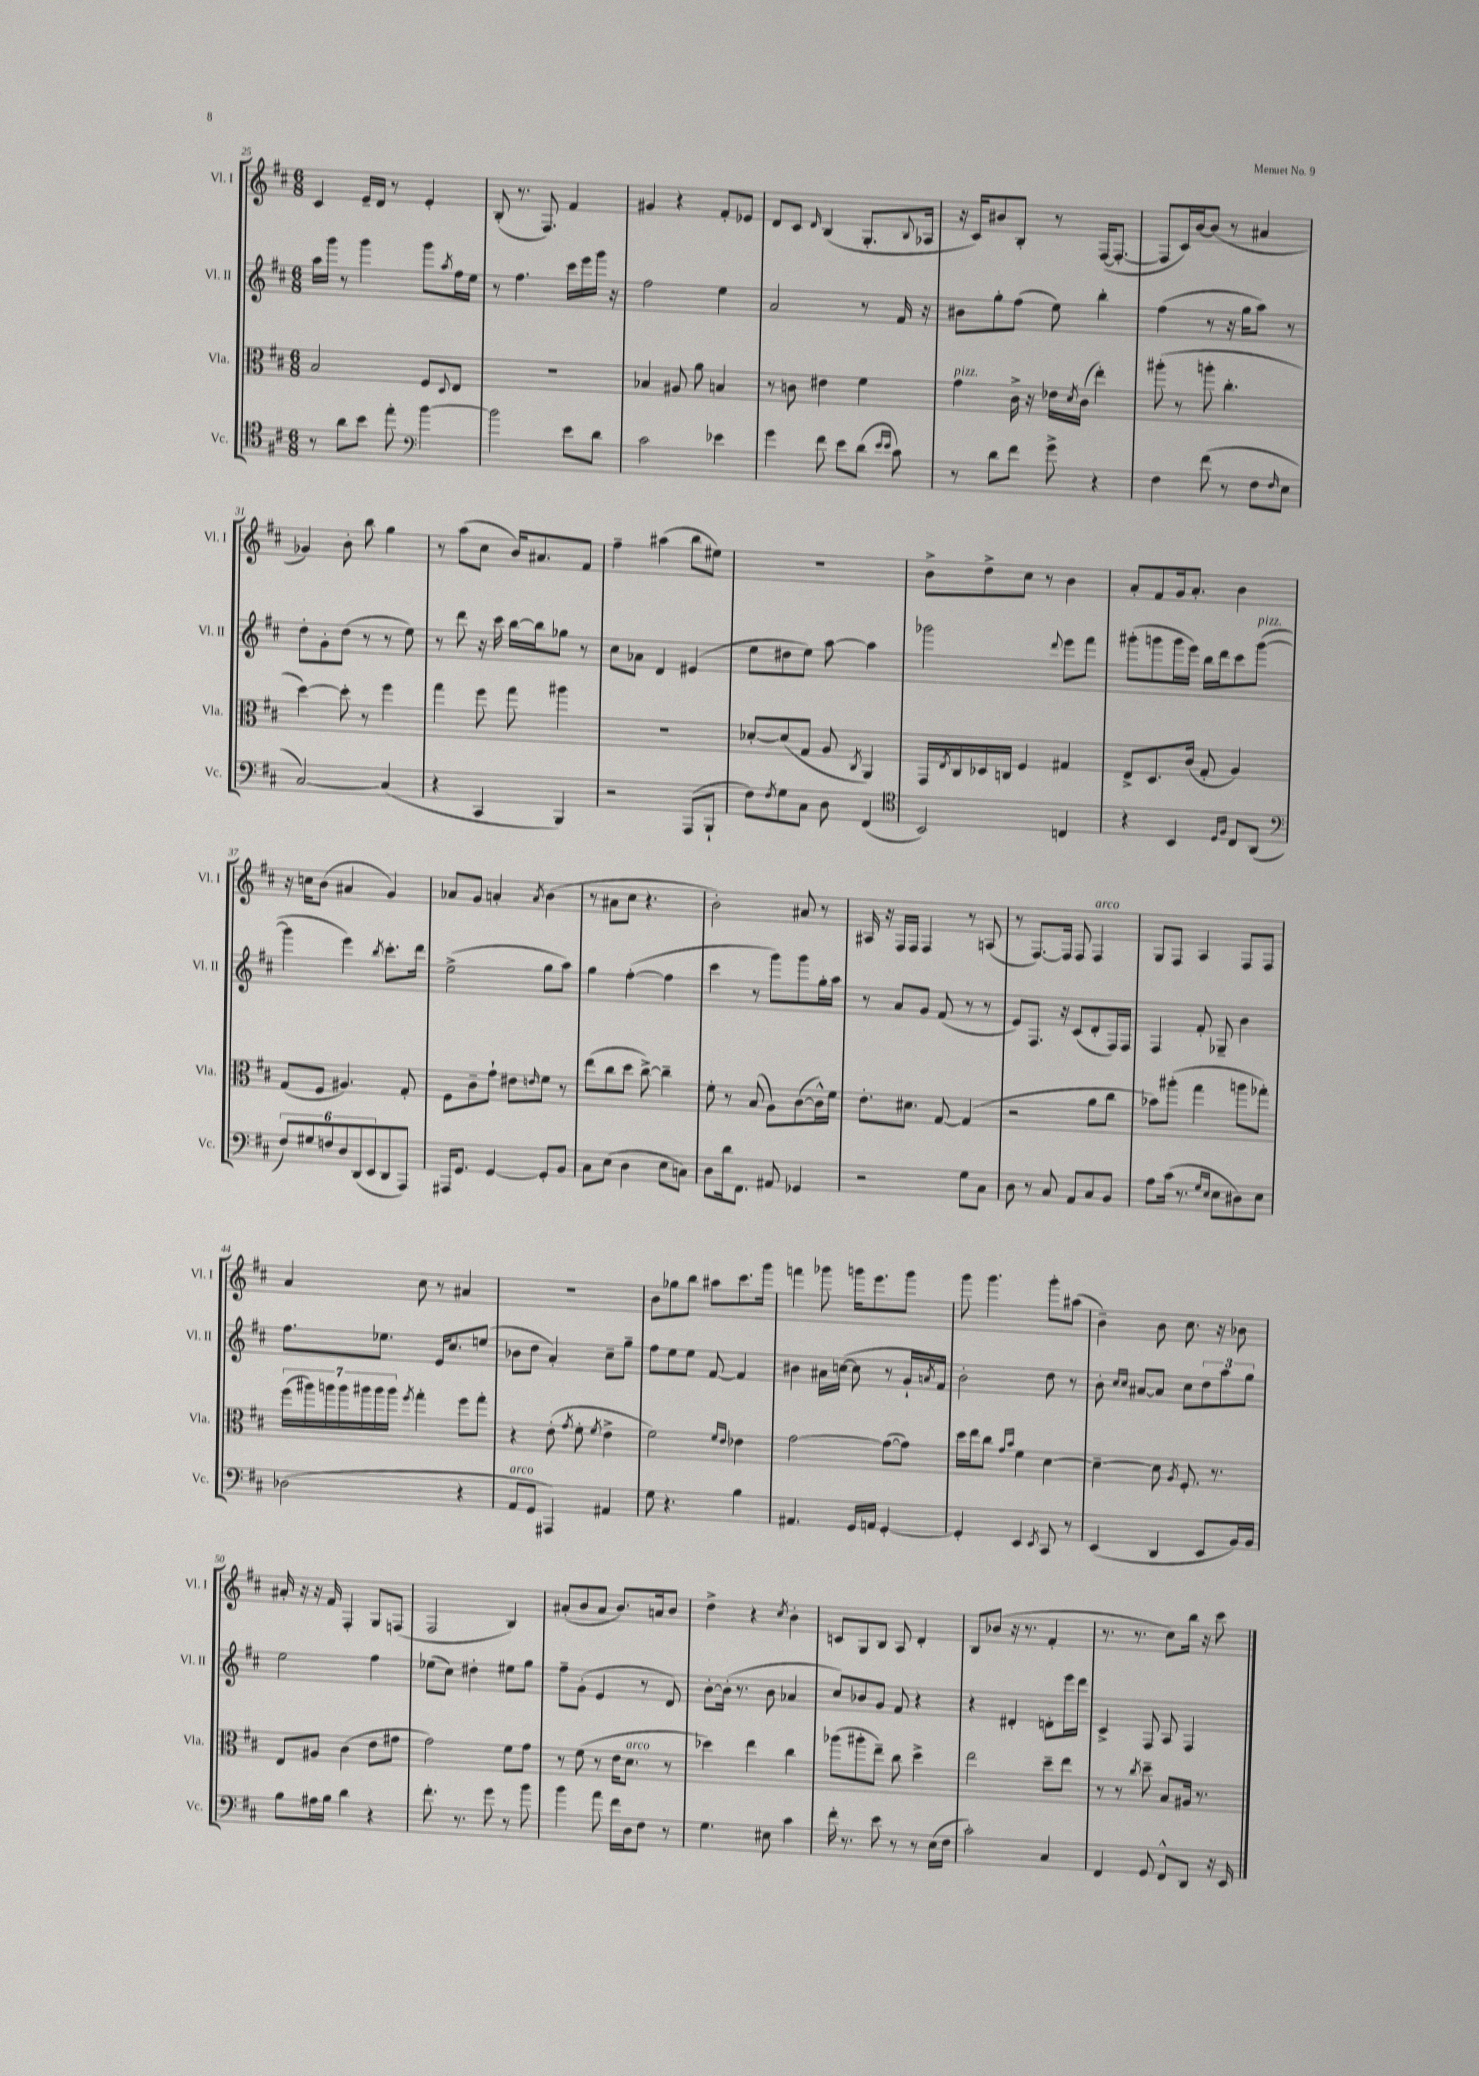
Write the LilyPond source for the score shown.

<<
\new StaffGroup <<
\new Staff = "s0" \with { instrumentName = "Vl. I" shortInstrumentName = "Vl. I" } {
    \clef treble \key d \major \numericTimeSignature \time 6/8
    cis'4 e'16-- d'16 r8 e'4-. |
    b8-.( r8. fis8.) fis'4 |
    gis'4 r4 fis'8-. ees'8 |
    d'8 cis'8 \grace { d'16 } b4( g8.-. \appoggiatura { b8 } aes16 |
    r16 cis'16) bis'8 b8-. r8 fis16~( fis8.~-. |
    fis8 cis'16) b'16~ b'8( r8 ais'4 |
    ges'4) b'8-. b''8 g''4 |
    r8 a''8( cis''8 b'16) ais'8. fis'8 |
    fis''4-- ais''4( b''8 eis''8) |
    R2. |
    b'8-> d''8-> cis''8 r8 b'4 |
    a'8-. fis'8 g'16 a'8.-. b'4 |
    r16 c''16 b'8( ais'4 g'4) |
    aes'8 g'8 a'4-. \acciaccatura { a'8 } b'4( |
    r8 ais'8 cis''8 r4. |
    b'2-.) ais'8 r8 |
    ais16 r16 fis16 fis16 fis4 r8 a8( |
    r8 fis8.~) fis16 fis8 fis4^\markup { \italic "arco" } |
    g8 fis8 a4 fis8 fis8 |
    a'4 cis''8 r8 ais'4 |
    R2. |
    b'8 ges''8 b''8 ais''8 cis'''8. g'''16 |
    f'''4 ges'''8 g'''16 e'''8. g'''8 |
    g'''8 g'''4. g'''8-. ais''8( |
    b'4--) b'8 cis''8. r16 bes'8 |
    ais'16-. r16 r16 fis'16 fis4-. g8 f8( |
    fis2 b4) |
    ais'8-.( b'8 ais'8 b'8.) a'16 b'8 |
    d''4-> r4 \acciaccatura { cis''8 } b'4-. |
    c'8 g8 b8 a8 d'4-. |
    b8 bes'8( r16 r8. fis'4-. |
    r8. r8. cis''8) b''16 r16 cis'''8 \bar "|." |
}
\new Staff = "s1" \with { instrumentName = "Vl. II" shortInstrumentName = "Vl. II" } {
    \clef treble \key d \major \numericTimeSignature \time 6/8
    a''16 g'''16 r8 g'''4 g'''8 \acciaccatura { a''8 } fis''16 e''16 |
    r8 fis''4. cis'''16 e'''16 g'''16 r16 |
    fis''2 e''4 |
    a'2 r8 fis'16 r16 |
    bis'8 g''8-. fis''8( e''8) b''4-. |
    fis''4( r8 r16 g''16 a''8) r8 |
    d''8-. g'8-. d''8( r8 r8 e''8) |
    r8 d'''8 r16 cis'''16 b''16~ b''16 ges''8 r8 |
    cis''8 aes'8 d'4 eis'4( |
    e''8 dis''8 e''8) a''8~ a''4 |
    ges'''2 \appoggiatura { d'''8 } e'''8 fis'''8 |
    gis'''8-.( g'''8 g'''16 e'''16) b''16 d'''16 cis'''8 g'''8~^\markup { \italic "pizz." }( |
    g'''4 e'''4) \acciaccatura { b''8 } cis'''8.-. d'''16 |
    e''2->( g''8 a''8) |
    g''4 fis''4~-.( fis''4 |
    cis'''4 r8 g'''8) g'''8 g''16-. a''16 |
    r8 a'8 g'8 fis'8( r8 r8 |
    e'8) fis8. r16 cis'8( d'8-. fis16) fis16 |
    fis4 fis'8-. ges8-- b'4 |
    fis''8. ees''8. e'16 cis''8. e''8( |
    bes'8 d''8 a'4-.) cis''8-- g''8-- |
    fis''8 e''8 e''8 fis'8~ fis'4 |
    bis'4 ais'16 c''16~( c''8 r8 g'16-! \acciaccatura { a'8 } fis'16) |
    b'2-. d''8 r8 |
    b'8-. \grace { cis''16 cis''16 } ais'8~ ais'8 cis''8 \tuplet 3/2 { d''8 a''8 g''8 } |
    e''2 fis''4 |
    ees''8( cis''8) dis''4-. eis''8 g''8 |
    fis''8-- g'8-.( e'4 r8 d'8) |
    b'8~-. b'16-.( r8. b'8 aes'4 |
    cis''8) bes'8 g'8 fis'8 r4 |
    r4 dis'4-. d'8-. e'''16 d'''16 |
    cis'4-> fis8 a8 fis4 \bar "|." |
}
\new Staff = "s2" \with { instrumentName = "Vla." shortInstrumentName = "Vla." } {
    \clef alto \key d \major \numericTimeSignature \time 6/8
    b2 fis8 \appoggiatura { d8 } e8 |
    R2. |
    bes4 ais8 a'8 b4 |
    r8 c'8 eis'4 fis'4 |
    g'4^\markup { \italic "pizz." } cis'16-> r16 ees'16 \acciaccatura { d'8 } cis'16( e''4-.) |
    ais''8-.( r8 a''8-. cis''4.-. |
    d''4~) d''8-. r8 fis''4 |
    g''4 fis''8 g''8 ais''4 |
    R2. |
    des'8~-. des'8( g8 a8 \acciaccatura { cis8 } a,4) |
    g,16 \acciaccatura { e8 } cis16 des16 c16 fis4 gis4 |
    e8-> d8. cis'16( g8-. a4) |
    g8( fis8 ais4.) g8-. |
    fis8 cis'8-- g'8-! eis'8 \grace { e'16 } fis'8 r8 |
    e''8( cis''8 d''8 cis''8~->) cis''4-- |
    fis'8-. r8 b8( a8) cis'8~( cis'16-^) fis'16 |
    e'8.-. dis'8. g8~ g4( |
    r2 a'8 cis''8 |
    bes'8) ais''8-.( g''4 a''8 ges''8-.) |
    \tuplet 7/4 { fis''16( ais''16) a''16 a''16 ais''16 ais''16 ais''16 } \acciaccatura { fis''8 } g''4-. fis''8 g''8-. |
    r4 e'8-.( \acciaccatura { g'8 } fis'8-. \acciaccatura { fis'8 } e'4-> |
    fis'2) \grace { fis'16 e'16 } ees'4 |
    g'2~ g'8~( g'8) |
    d''16 e''16 cis''8 \grace { g'16 b'16 } fis'4 d'4~ |
    d'4~-- d'8 \acciaccatura { a8 } fis8.-. r8. |
    e8 ais8 cis'4( e'8 gis'8 |
    g'2) fis'8 g'8 |
    r8 fis'8( r8 e'16 d'8.^\markup { \italic "arco" } r8 |
    des''4) e''4 cis''4 |
    aes''8( ais''8-. e''8--) cis''8 d''4-> |
    e''2 d''8-- e''8 |
    r8 r8 \acciaccatura { cis''8 } d''8-- b8 ais16 r8. \bar "|." |
}
\new Staff = "s3" \with { instrumentName = "Vc." shortInstrumentName = "Vc." } {
    \clef tenor \key d \major \numericTimeSignature \time 6/8
    r8 a'8 b'8 e''8-. \clef bass b'4~ |
    b'2 e'8 d'8 |
    cis'2 ees'4 |
    g'4 fis'8 e'8 d'8( \grace { e'16 e'16 } cis'8) |
    r8 d'8 fis'8 g'8-> r4 |
    fis4 fis'8( r8 fis8 \grace { fis16 } e8 |
    cis2~) cis4( |
    r4 cis,4 b,,4) |
    r2 a,,8( b,,8-! |
    fis8) \acciaccatura { fis8 } g8 cis8 d8 fis,4( |
    \clef tenor b,2) c4 |
    r4 b,4 \grace { d16 fis16 } cis8 a,8( |
    \clef bass \tuplet 6/4 { fis8) gis8 f8 d8 d,8( e,8 } d,8 a,,8) |
    ais,,16 g,8. g,4~ g,8-. b,8 |
    cis8 e8( d4 e8 c8) |
    d8 d'16 fis,8. ais,8 ges,4 |
    r2 g8 cis8 |
    d8 r8 cis8 a,8 cis8 b,8 |
    a8 cis'16( r8. \grace { g16 e16 } e8 dis8) e8 |
    des2( r4 |
    a,8^\markup { \italic "arco" } g,8 ais,,4) ais,4 |
    g8 r4. b4 |
    ais,4. g,16 a,16 g,4~-. |
    g,4-. e,4 \acciaccatura { e,8 } cis,8 r8 |
    e,4( d,4 e,8 b,16) b,16 |
    b8 ais16 b16 d'4 r4 |
    fis'8.-. r8. g'8 r8 b'8 |
    b'4 a'8 fis'16 d16 fis8 r8 |
    g4. eis8 cis'4 |
    fis'16-. r8. e'8 r8 r8 e16( fis16 |
    cis'2-.) cis4 |
    fis,4 g,8 fis,8-^ d,8 r16 e,16 \bar "|." |
}
>>
>>
\layout { \context { \Score currentBarNumber = #25 } }
